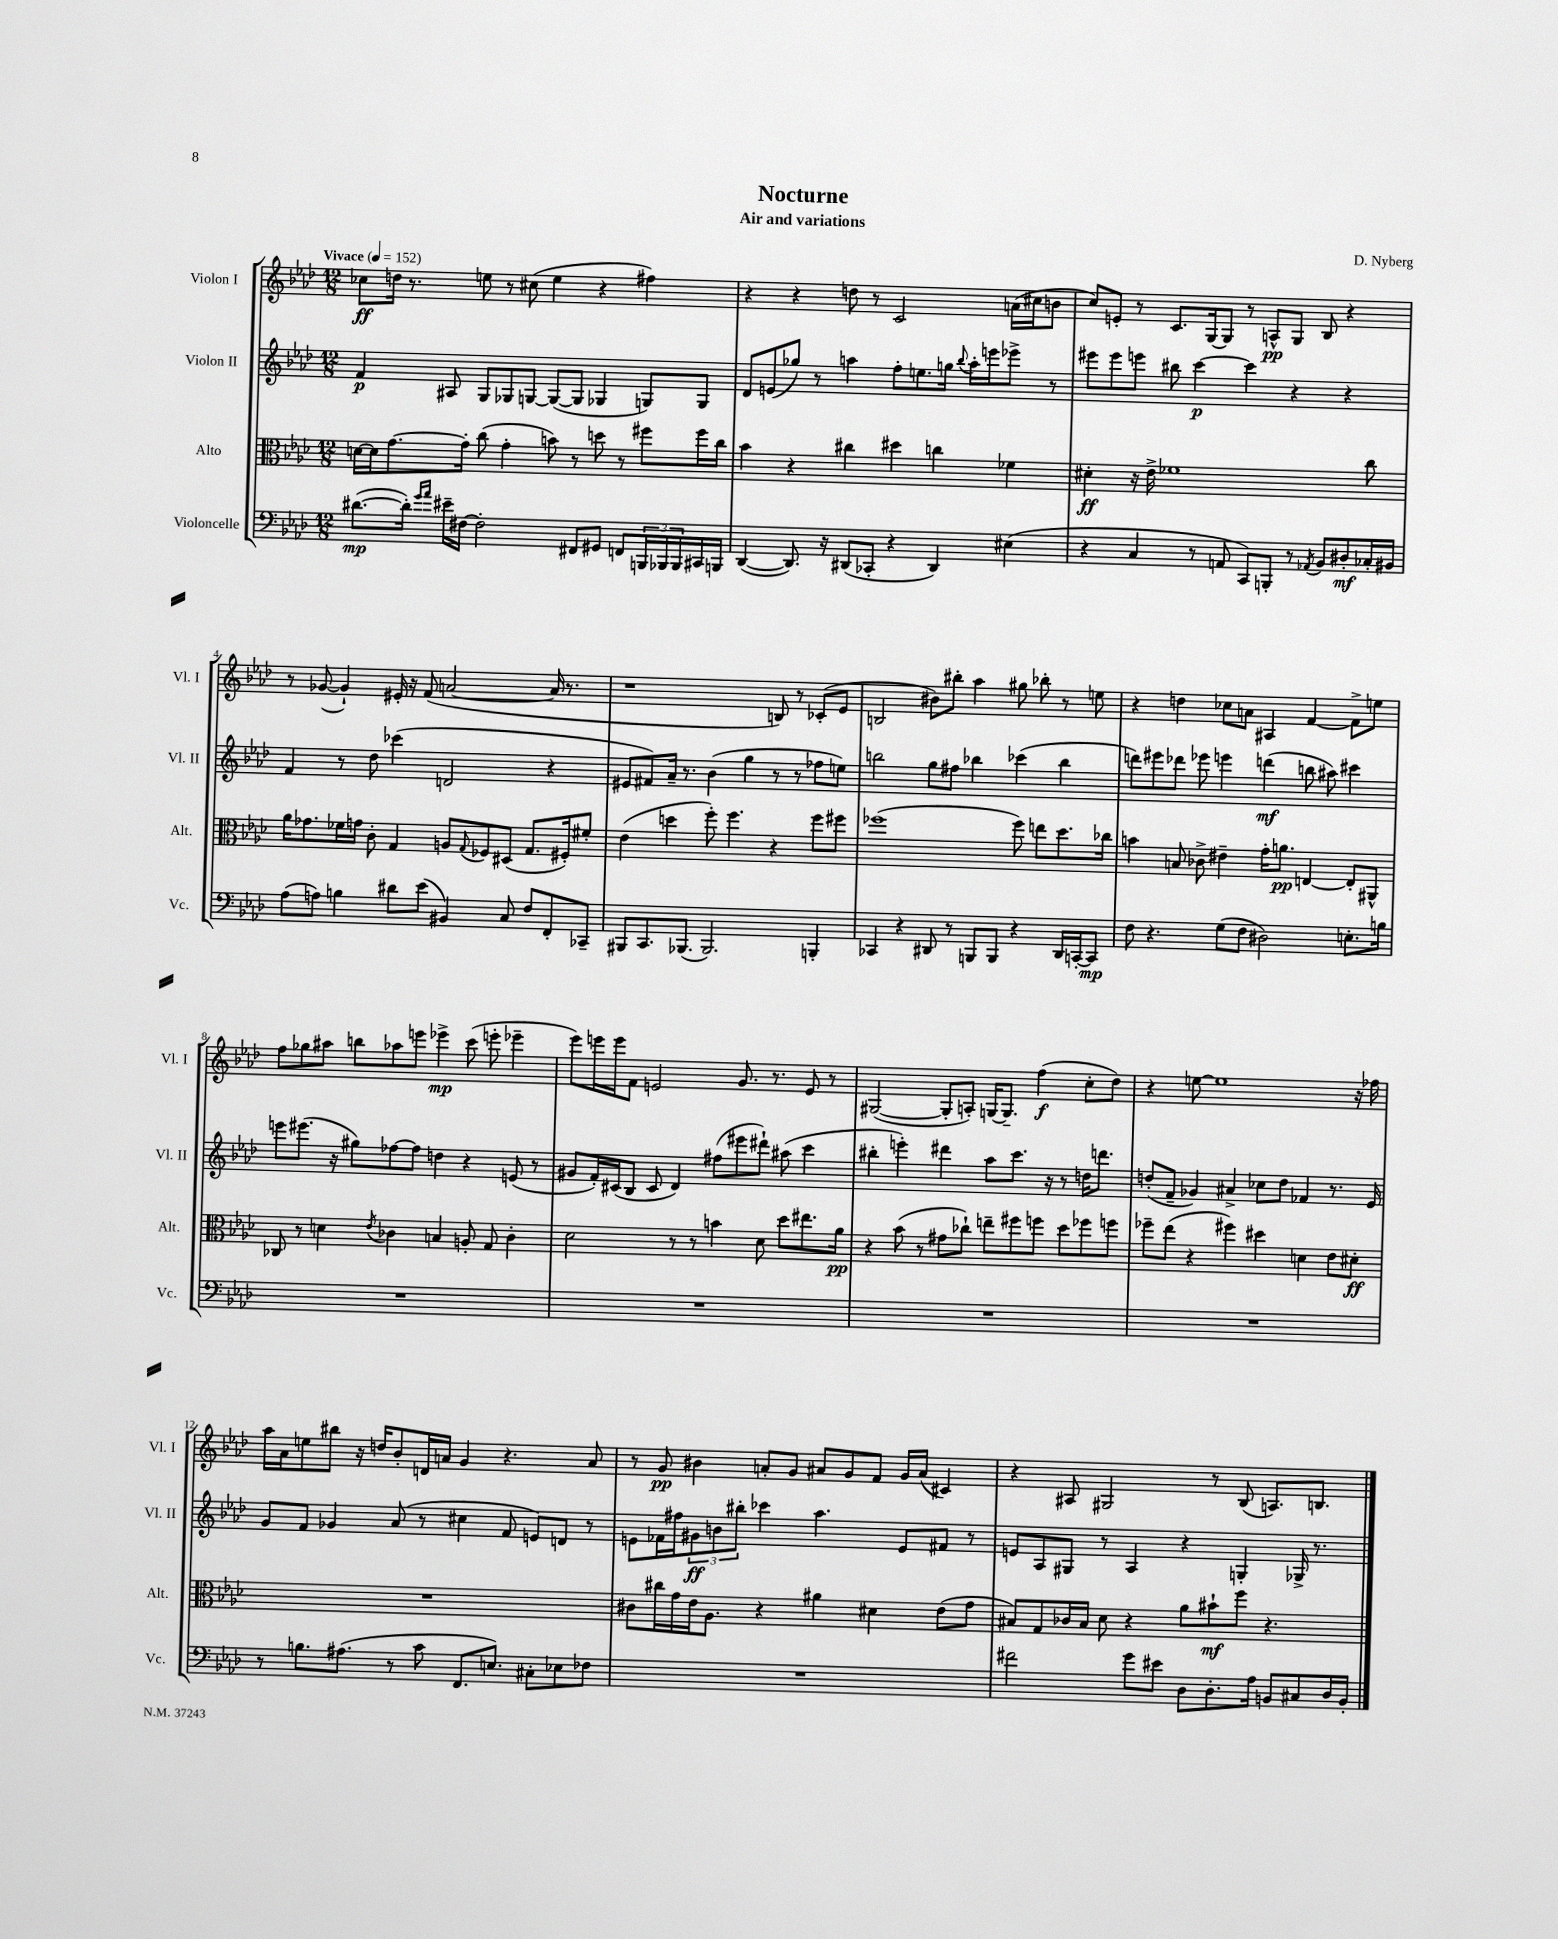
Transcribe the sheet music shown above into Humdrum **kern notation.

**kern	**kern	**kern	**kern
*staff4	*staff3	*staff2	*staff1
*clefF4	*clefC3	*clefG2	*clefG2
*k[b-e-a-d-]	*k[b-e-a-d-]	*k[b-e-a-d-]	*k[b-e-a-d-]
*M12/8	*M12/8	*M12/8	*M12/8
*MM152	*MM152	*MM152	*MM152
([8.d#	[16d	4f	8cc-
.	16d]	.	.
.	[8.g	.	16dd
16d#'])	.	.	8.r
16qqg	.	.	.
16qqa-	.	.	.
16e#~	.	8A#	.
[16F#	16g']	.	.
2F#']	(8cc	8G	8ee
.	4g'	8G-	8r
.	.	[8G	(8cc#
.	8b)	(8G_	4ee
8FF#	8r	8G]	.
8GG#	8dd	4G-	4r
8FF	8r	.	.
24BBB	8ff#	8G)	4ff#)
24BBB-	.	.	.
24BBB-	.	.	.
16CC#	16ff#	8G	.
16BBB	16cc	.	.
=	=	=	=
([4DD-	4b-	8d-	4r
.	.	(8e	.
8.DD-])	4r	8gg-)	4r
.	.	8r	.
16r	.	.	.
(8DD#	4cc#	4aa	8dd
8CC-'	.	.	8r
4r	4dd#	8ff'	2c
.	.	8.ee	.
4DD#)	4cc	.	.
.	.	16gg	.
.	.	8qqbb-	.
.	.	16aa'	.
.	.	16eee	.
(4E#	4f-	8eee-^	(16a
.	.	.	16cc#
.	.	8r	8b
=	=	=	=
4r	4d#'	8eee#	8cc)
.	.	8eee#	8e'
4C	16r	8eee	8r
.	16e-^	.	.
.	1f-	8bb#	8.c
8r	.	[4ccc	.
.	.	.	[16G
8AA	.	.	8G]
8CC)	.	4ccc]	8r
8BBB'	.	.	8A^^
8r	.	4r	8G
8qAA-	.	.	.
8BB-	.	.	8B-
8D#'	.	4r	4r
16C-'	8cc	.	.
16BB#	.	.	.
=	=	=	=
(8A-	16a-	4f	8r
.	8.g-	.	.
8A)	.	.	([8g-
4B	16f-	8r	4g-`])
.	16g	.	.
.	8c'	8dd-	.
8d#	4G	(4ccc-	16e#'
.	.	.	16r
(8e-	.	.	(8f
4BB#)	8A	2d	[2a
.	8qqG	.	.
.	8F-	.	.
8C	(8D#	.	.
8F	8.G	.	.
8FF'	.	4r	16a]
.	16F#')	.	8.r
8CC-~	8f#'	.	.
=	=	=	=
8BBB#	(4e-	8e#	1r
8.CC	.	8f#)	.
.	4dd	16a-~	.
(8.BBB-	.	8.r	.
2.BBB-)	8ff')	(4b-	.
.	4.ff	.	.
.	.	4gg	.
.	4r	8r	8B)
.	.	8r	8r
4BBB'	8ff	8ff-	(8c-'
.	8ff#	8ee)	8e-
=	=	=	=
4CC-	(1ff-	2bb	2B
4r	.	.	.
8DD#	.	8gg	8b#)
8r	.	8ff#	8bb#'
8BBB	.	4bb-	4aa-
8BBB	.	.	.
4r	8ff-)	(4ccc-	8gg#
.	8ee	.	8bb-'
16DD#	8.dd-	4bb-	8r
[16CC'	.	.	.
8CC]	.	.	8ee
.	16cc-	.	.
=	=	=	=
8F	4b	8ddd)	4r
4.r	.	8eee#	.
.	8B	8ddd-	4dd
.	8c-^	8eee-	.
(8G	4e#~	4eee	8cc-
8F	.	.	8a
2D#)	16g'	(4ddd	4A#
.	8.a	.	.
.	[4E	8bb	[4f
.	.	8aa#)	.
8.E'	8E']	4ccc#	8f^]
.	8AA#^^	.	8ee
16B	.	.	.
=	=	=	=
1.r	8C-	8eee	8ff
.	8r	(8.eee#	8gg-
.	4d	.	8aa#
.	.	16r	.
.	.	8gg#)	8bb
.	8qe-	.	.
.	4c-	[8ff-	8aa-
.	.	8ff-]	8eee
.	4B	4dd	4eee-^
.	8A'	4r	(8ccc
.	8G	.	8eee'
.	4c-'	(8e	4eee-~
.	.	8r	.
=	=	=	=
1.r	2d-	8g#	8eee-)
.	.	16f')	16eee
.	.	(16c#	16eee
.	.	8B-	8f
.	.	8c#	2e
.	8r	4d-)	.
.	8r	.	.
.	4b	(8ff#	.
.	.	8eee#	8.g
.	8d-	8ddd#`)	.
.	.	.	8.r
.	8dd-	(8aa#	.
.	8.ee#	4ccc	8e
.	.	.	8r
.	16a-	.	.
=	=	=	=
1.r	4r	4bb#'	([2G#
.	(8b-	4eee')	.
.	8r	.	.
.	8g#	4ddd#	8G#']
.	8cc-`)	.	8A')
.	8ee~	8aa-	[16G
.	.	.	8.G~]
.	8ff#	8.ccc	.
.	8ff	.	(4ff
.	.	16r	.
.	8dd-	8r	.
.	8ff-	16dd	8cc'
.	.	8.ddd	.
.	8ff	.	8dd-)
=	=	=	=
1.r	8ff-~	(8dd'	4r
.	(8ee-	8f~	.
.	4r	4g-)	[8ee
.	.	.	1ee]
.	4ff#)	4a#^	.
.	4dd#	8cc-	.
.	.	8dd	.
.	4d	4f-	.
.	8e-	8.r	.
.	8d#'	.	16r
.	.	16e-	16ff-
=	=	=	=
8r	1.r	8g	16aa-
.	.	.	16a-
8.B	.	8f	8ee
.	.	4g-	8bb#
(8.A#	.	.	.
.	.	.	16r
.	.	.	16dd
8r	.	(8a-	8b-'
8c	.	8r	16d
.	.	.	16a
8.FF	.	4cc#	4g
8.E)	.	.	.
.	.	8f	4.r
8C#'	.	8e)	.
8E-	.	8d	.
8F-	.	8r	8a
=	=	=	=
1.r	8c#	8e	8r
.	16cc#	16f-	8g
.	16g	16ff#	.
.	16e-	12g#	4b#
.	8.A-	.	.
.	.	12b	.
.	.	12bb#'	.
.	4r	4ccc-	8a'
.	.	.	8g
.	4a#	4.aa-	8a#
.	.	.	8g
.	4d#	.	8f
.	.	8e	16g
.	.	.	(16a#
.	(8e-	8f#	4c#)
.	8g	8r	.
=	=	=	=
2f#	8B#)	8e	4r
.	8G	8A-	.
.	16c-	8G#	8A#
.	16B#	.	.
.	8d-	8r	2G#
8g	4r	4A-	.
8e#	.	.	.
8D-	8a-	4r	.
8.D-'	8b#`	.	8r
.	8ff	4G'	(8B-
16A-	.	.	.
8BB	4.r	.	8.A)
8C#	.	16G-^	.
.	.	8.r	8.B
16D-	.	.	.
16BB'	.	.	.
==	==	==	==
*-	*-	*-	*-
